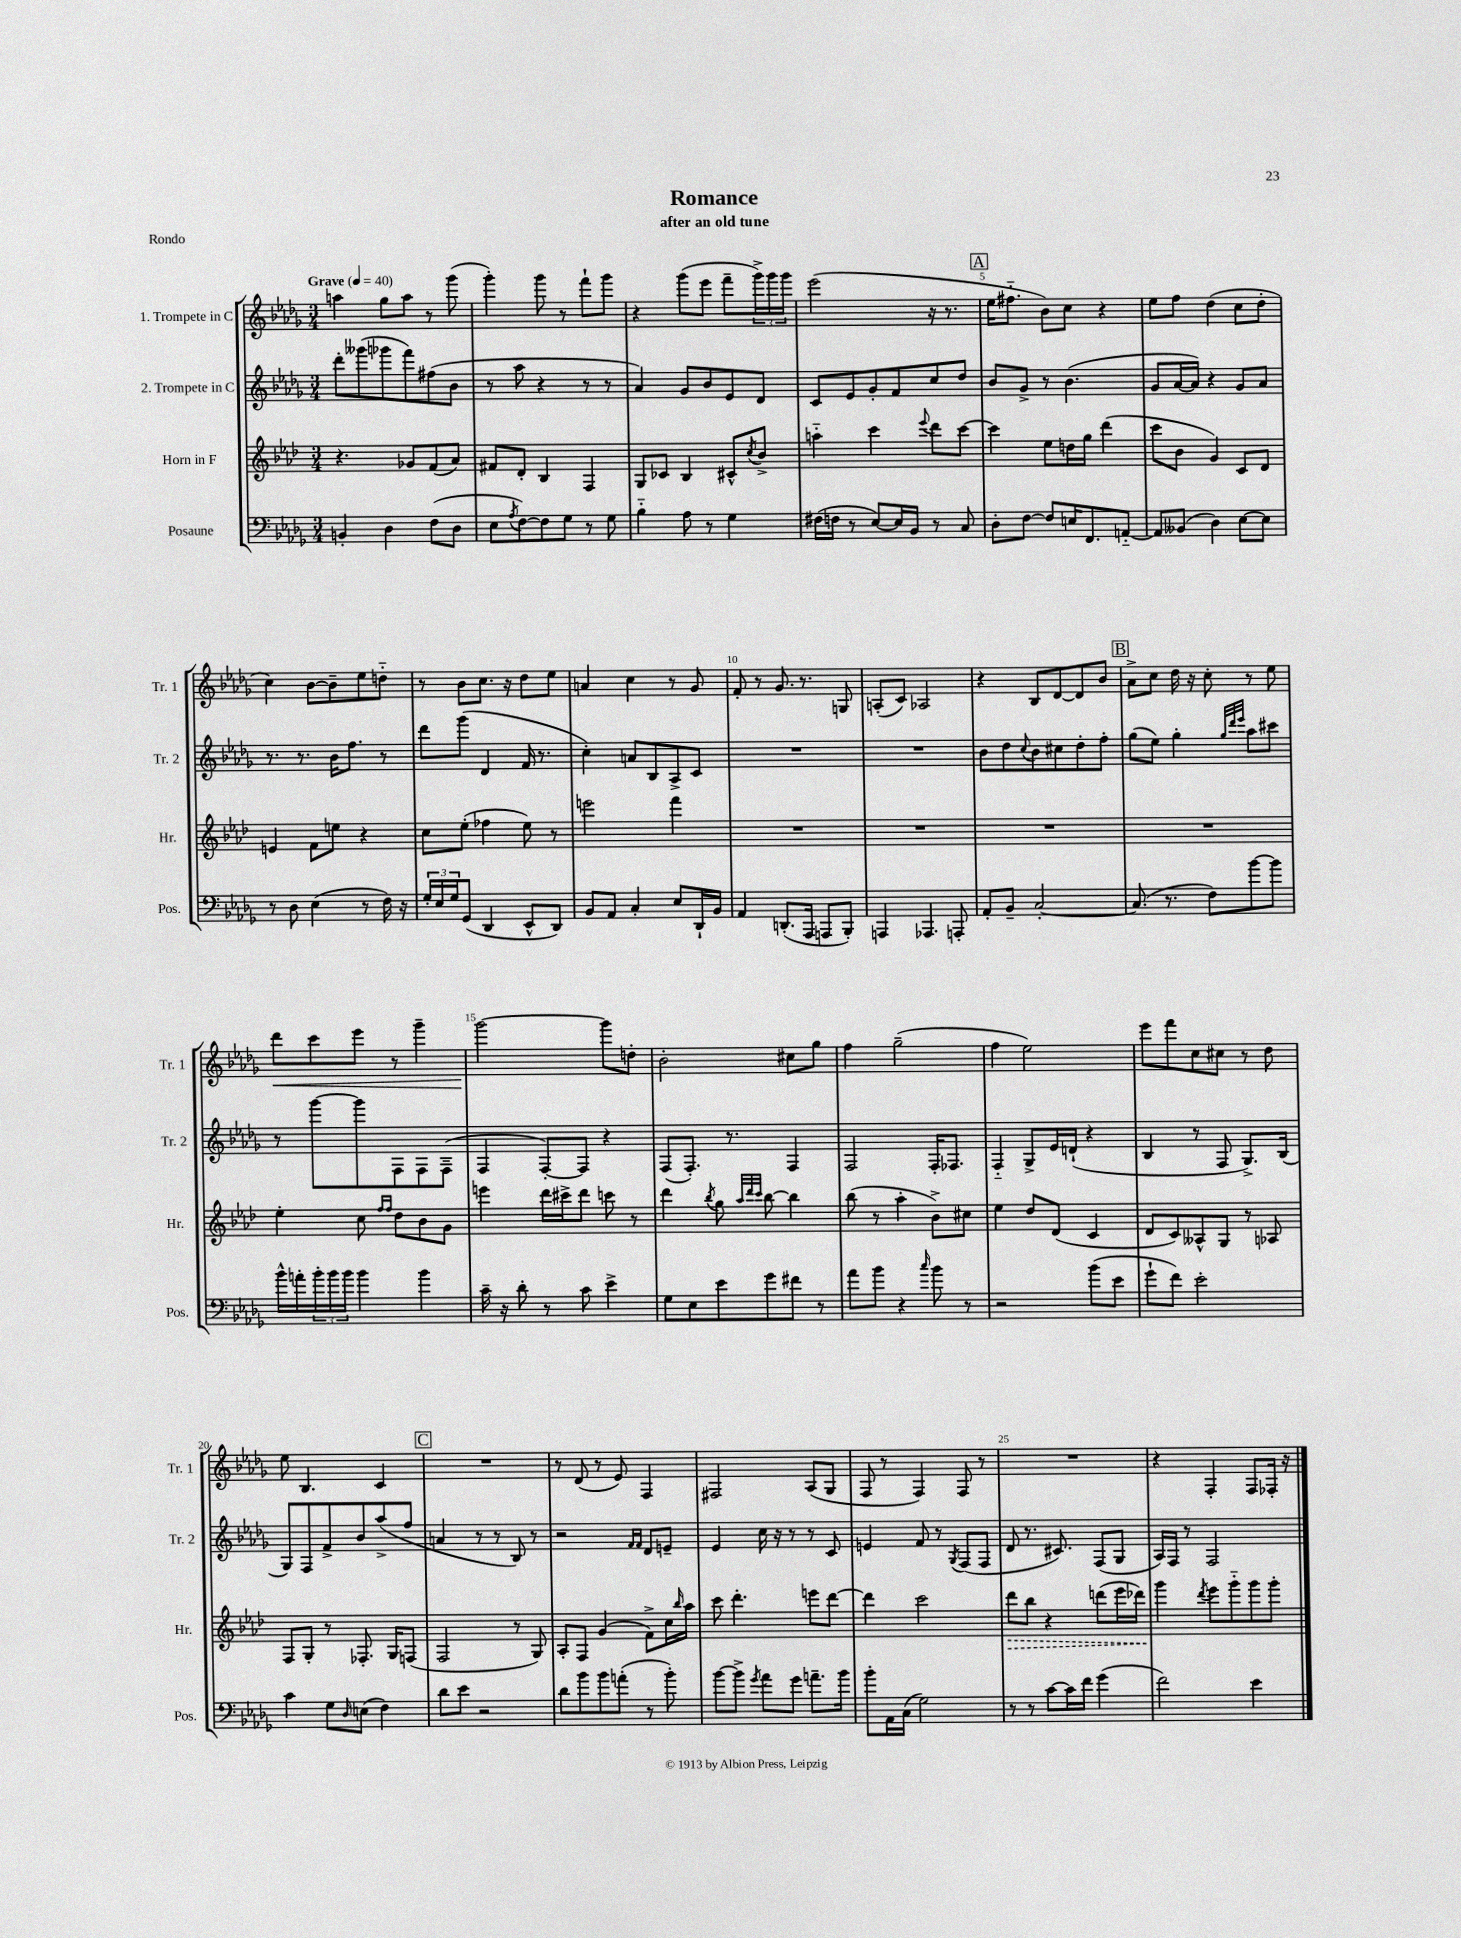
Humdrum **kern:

**kern	**kern	**dynam	**kern	**kern	**dynam
*part4	*part3	*part3	*part2	*part1	*part1
*staff4	*staff3	*staff3	*staff2	*staff1	*staff1
*I"Posaune	*I"Horn in F	*	*I"2. Trompete in C	*I"1. Trompete in C	*
*I'Pos.	*I'Hr.	*	*I'Tr. 2	*I'Tr. 1	*
*clefF4	*clefG2	*	*clefG2	*clefG2	*
*k[b-e-a-d-g-]	*k[b-e-a-d-]	*	*k[b-e-a-d-g-]	*k[b-e-a-d-g-]	*
*M3/4	*M3/4	*	*M3/4	*M3/4	*
*MM40	*MM40	*	*MM40	*MM40	*
=1	=1	=1	=1	=1	=1
!	!	!	!	!LO:TX:a:B:t=Grave	!
4BBn'/	4.r	.	8ddd-'\L	4aan\	.
.	.	.	(8ggg--X\	.	.
4D-\	.	.	8ggg-X\	8gg-\L	.
.	8g-X/L	.	8fff\)	8aa\J	.
(8F\L	(8f/	.	(8ff#X\	8r	.
8D-\J	8a-/J)	.	8b-\J	(8ggg-\	.
=2	=2	=2	=2	=2	=2
8E-\L	8f#X/L	.	8r	4ggg-'\)	.
8qA-/	.	.	.	.	.
[8F\)	8d-'/J	.	8aa-\	.	.
8F\]	4B-/	.	4r	8ggg-\	.
8G-\J	.	.	.	8r	.
8r	4F/	.	8r	8fff`\L	.
8G-\	.	.	8r	8ggg-\J	.
=3	=3	=3	=3	=3	=3
4B-\	8G/L	.	4a-/)	4r	.
.	8c-X/J	.	.	.	.
8A-\	4B-/	.	8g-/L	(8ggg-\L	.
8r	.	.	8b-/	8eee-\J	.
4G-\	8c#X^^/L	.	8e-/	8fff~\L	.
.	8qcc/	.	.	.	.
.	8b-^/J	.	8d-/J	24ggg-^\L)	.
.	.	.	.	24ggg-\	.
.	.	.	.	24ggg-\JJ	.
=4	=4	=4	=4	=4	=4
(16F#X\LL	4aan\	.	8c/L	(2eee-\	.
16Fn\JJ	.	.	.	.	.
8r	.	.	8e-/	.	.
[8E-/L)	4ccc\	.	8g-'/	.	.
16E-/L]	.	.	8f/	.	.
16BB-/JJ	.	.	.	.	.
.	8qqeee-/	.	.	.	.
8r	8ddd-\L	.	8cc/	16r	.
.	.	.	.	8.r	.
8C/	[8ccc\J	.	8dd-/J	.	.
!!LO:REH:place=s1:t=A
=5	=5	=5	=5	=5	=5
8D-'\L	4ccc\]	.	8b-/L	16ee-\KL	.
.	.	.	.	8.ff#X\J	.
[8F\J	.	.	8g-^/J	.	.
8F/L]	8ee-\L	.	8r	8b-\L)	.
16En/K	16ddn\L	.	(4.b-\	8cc\J	.
8.FF/	16gg\JJ	.	.	.	.
.	(4ddd-\	.	.	4r	.
[8AAn/J	.	.	.	.	.
=6	=6	=6	=6	=6	=6
8AA/L]	8ccc\L	.	8g-/L	8ee-\L	.
(8BB--X/J	8b-\J	.	[16a-/L	8ff\J	.
.	.	.	16a-/JJ])	.	.
4D-\)	4g/)	.	4r	(4dd-\	.
[8E-\L	8c/L	.	8g-/L	8cc\L	.
8E-\J]	8d-/J	.	8a-/J	8dd-'\J	.
!!LO:LB:g=z
=7	=7	=7	=7	=7	=7
8r	4en/	.	8.r	4cc\)	.
8D-\	.	.	.	.	.
.	.	.	8.r	.	.
(4E-\	8f\L	.	.	[8b-\L	.
.	8een\J	.	16b-\KL	8b-~\]	.
.	.	.	8.ff\J	.	.
8r	4r	.	.	8ee-\	.
16F\)	.	.	8r	8ddn\J	.
16r	.	.	.	.	.
=8	=8	=8	=8	=8	=8
24G-'/LL	8cc\L	.	8ddd-\L	8r	.
24E-/	.	.	.	.	.
24G-/J	.	.	.	.	.
(8GG-/J	(8ee-'\J	.	(8ggg-\J	8b-\L	.
4DD-/	4ff-X\	.	4d-/	8.cc\J	.
.	.	.	.	16r	.
8EE-^^/L	8ee-\)	.	16f/	8dd-\L	.
.	.	.	8.r	.	.
8DD-/J)	8r	.	.	8ee-\J	.
=9	=9	=9	=9	=9	=9
8BB-/L	2eeen\	.	4cc'\)	4an/	.
8AA-/J	.	.	.	.	.
4C'/	.	.	8an/L	4cc\	.
.	.	.	8B-/	.	.
8E-/L	4fff\	.	8A-^/	8r	.
16DD-`/L	.	.	8c/J	8g-/	.
16BB-/JJ	.	.	.	.	.
=10	=10	=10	=10	=10	=10
4AA-/	2.r	.	2.r	8f'/	.
.	.	.	.	8r	.
(8.DDn'/L	.	.	.	8.g-/	.
16AAA-/Jk	.	.	.	8.r	.
8AAAn/L	.	.	.	.	.
8BBB-'/J)	.	.	.	8Gn/	.
=11	=11	=11	=11	=11	=11
4AAAn/	2.r	.	2.r	(8An'/L	.
.	.	.	.	8c/J)	.
4.AAA-X/	.	.	.	2A-X/	.
8AAAn'/	.	.	.	.	.
=12	=12	=12	=12	=12	=12
8AA-'/L	2.r	.	8b-\L	4r	.
8BB-~/J	.	.	8dd-\	.	.
.	.	.	8qqcc/	.	.
[2C'/	.	.	8b-\	8B-/L	.
.	.	.	8cc#X\	[8d-/	.
.	.	.	8dd-'\	8d-/]	.
.	.	.	8ff'\J	8b-/J	.
!!LO:REH:place=s1:t=B
=13	=13	=13	=13	=13	=13
(8.C/]	2.r	.	(8gg-\L	8a-^\L	.
.	.	.	8ee-\J)	8cc\J	.
8.r	.	.	.	.	.
.	.	.	4gg-'\	16dd-\	.
.	.	.	.	16r	.
8F\L)	.	.	.	8cc'\	.
.	.	.	32qqgg-/LLL	.	.
.	.	.	32qqddd-/	.	.
.	.	.	32qqeee-/JJJ	.	.
[8b-\	.	.	8aa-\L	8r	.
8b-\J]	.	.	8ccc#X\J	8ee-\	.
!!LO:LB:g=z
=14	=14	=14	=14	=14	=14
!	!	!	!	!	!LO:HP:b
16b-^^\LL	4ee-'\	.	8r	8ddd-\L	<
16an'\	.	.	.	.	.
24b-'\	.	.	[8ggg-\L	8ccc\	.
24b-\	.	.	.	.	.
24b-\JJ	.	.	.	.	.
4b-\	8cc\	.	8ggg-\]	8eee-\J	.
.	16qqff/LL	.	.	.	.
.	16qqff/JJ	.	.	.	.
.	8dd-\L	.	8F\	8r	.
4b-\	8b-\	.	8F\	4ggg-~\	.
.	8g\J	.	(8F~\J	.	.
=15	=15	=15	=15	=15	=15
16c~\	4eeen\	.	4F/	[2ggg-\	.
16r	.	.	.	.	.
8d-'\	.	.	.	.	.
8r	16ddd-\LL	.	[8F'/L)	.	.
.	16ccc#X^\J	.	.	.	.
8c\	8ddd-\J	.	8F/J]	.	.
4e-^\	8cccn\	.	4r	8ggg-\L]	[
.	8r	.	.	8ddn'\J	.
=16	=16	=16	=16	=16	=16
8G-\L	4ddd-\	.	(8F/L	2b-'\	.
8E-\	.	.	8.F'/J)	.	.
.	8qbb-/	.	.	.	.
8e-\	8gg\	.	.	.	.
.	.	.	8.r	.	.
.	32qqaa-/LLL	.	.	.	.
.	32qqddd-/	.	.	.	.
.	32qqccc/JJJ	.	.	.	.
8g-\	[8bb-\	.	.	.	.
8f#X\J	4bb-\]	.	4F/	8cc#X\L	.
8r	.	.	.	8gg-\J	.
=17	=17	=17	=17	=17	=17
8a-\L	(8bb-\	.	2F/	4ff\	.
8b-\J	8r	.	.	.	.
4r	4aa-'\	.	.	(2gg-~\	.
16qqcc/	.	.	.	.	.
8b-\	8b-^\L)	.	16F'/KL	.	.
.	.	.	8.F-X/J	.	.
8r	8cc#X\J	.	.	.	.
=18	=18	=18	=18	=18	=18
2r	4ee-\	.	4F/	4ff\	.
.	8dd-/L	.	8G-^/L	2ee-\)	.
.	(8d-/J	.	16e-/L	.	.
.	.	.	(16dn`/JJ	.	.
(8b-\L	4c/	.	4r	.	.
8e-\J	.	.	.	.	.
=19	=19	=19	=19	=19	=19
8g-`\L	8d-/L	.	4B-/	8eee-\L	.
8f\J)	8c/)	.	.	8fff\	.
2e-'\	8A--X^^/	.	8r	8cc\	.
.	8G/J	.	8F/	8cc#X\J	.
.	8r	.	8.G-^/L)	8r	.
.	8A-X/	.	.	8dd-\	.
.	.	.	(16B-/Jk	.	.
!!LO:LB:g=z
=20	=20	=20	=20	=20	=20
4c\	8F/L	.	8G-/L)	8ee-\	.
.	8G'/J	.	8F/	4.B-/	.
8G-\L	8r	.	8f^/	.	.
16qqD-/	.	.	.	.	.
(8En\J	8.F-X'/	.	8b-/	.	.
4F\)	.	.	(8aa-^/	4c/	.
.	16G/KL	.	.	.	.
.	(8Fn/J	.	8ff/J	.	.
!!LO:REH:place=s1:t=C
=21	=21	=21	=21	=21	=21
8d-\L	2F/	.	4an/	2.r	.
8e-\J	.	.	.	.	.
2r	.	.	8r	.	.
.	.	.	8r	.	.
.	8r	.	8B-/)	.	.
.	8G/)	.	8r	.	.
=22	=22	=22	=22	=22	=22
8d-\L	8A-'/L	.	2r	8r	.
8b-\	8F/J	.	.	(8d-/	.
8b-\	(4g/	.	.	8r	.
(8an'\J	.	.	.	8e-/)	.
.	.	.	16qqf/LL	.	.
.	.	.	16qqf/JJ	.	.
8r	8f^\L)	.	8d-/L	4F/	.
8b-'\)	16cc\L	.	8en~/J	.	.
.	16qqbb-/	.	.	.	.
.	16aa-\JJ	.	.	.	.
=23	=23	=23	=23	=23	=23
[8b-\L	8ccc\	.	4e-/	2F#X/	.
8b-^\J]	4.ddd-'\	.	.	.	.
8qg-/	.	.	.	.	.
8a-\L	.	.	16cc\	.	.
.	.	.	16r	.	.
8g-\J	.	.	8r	.	.
8.an~\L	8eeen\L	.	8r	(8A-/L	.
.	[8ddd-\J	.	8c/	8G-/J	.
16b-\Jk	.	.	.	.	.
=24	=24	=24	=24	=24	=24
8b-'\L	4ddd-\]	.	4en/	8F/	.
16AA-\L	.	.	.	8r	.
(16C\JJ	.	.	.	.	.
2G-\)	2ccc\	.	8f/	4F/)	.
.	.	.	8r	.	.
.	.	.	8qG-/	.	.
.	.	.	(8F/L	8F/	.
.	.	.	8F/J	8r	.
=25	=25	=25	=25	=25	=25
!	!	!LO:HP:b	!	!	!
8r	8ddd-\L	>	8d-/	2.r	.
8r	8bb-\J	.	8.r	.	.
[8c\L	4r	.	.	.	.
.	.	.	8.c#X/)	.	.
16c\L]	.	.	.	.	.
16f\JJ	.	.	.	.	.
(4g-\	(8dddn\L	.	(8F/L	.	.
.	16eee-\L	.	8G-/J	.	.
.	16ddd-X\JJ)	.	.	.	.
=26	=26	=26	=26	=26	=26
2f\)	4ggg\	.	16A-/LL)	4r	.
.	.	.	16F/JJ	.	.
.	.	.	8r	.	.
.	8qddd-/	.	.	.	.
.	8eee-\L	]	2F/	4F'/	.
.	8ggg\	.	.	.	.
4e-\	8ggg\	.	.	8F/L	.
.	8ggg'\J	.	.	16F-X'/Jk	.
.	.	.	.	16r	.
==	==	==	==	==	==
*-	*-	*-	*-	*-	*-
